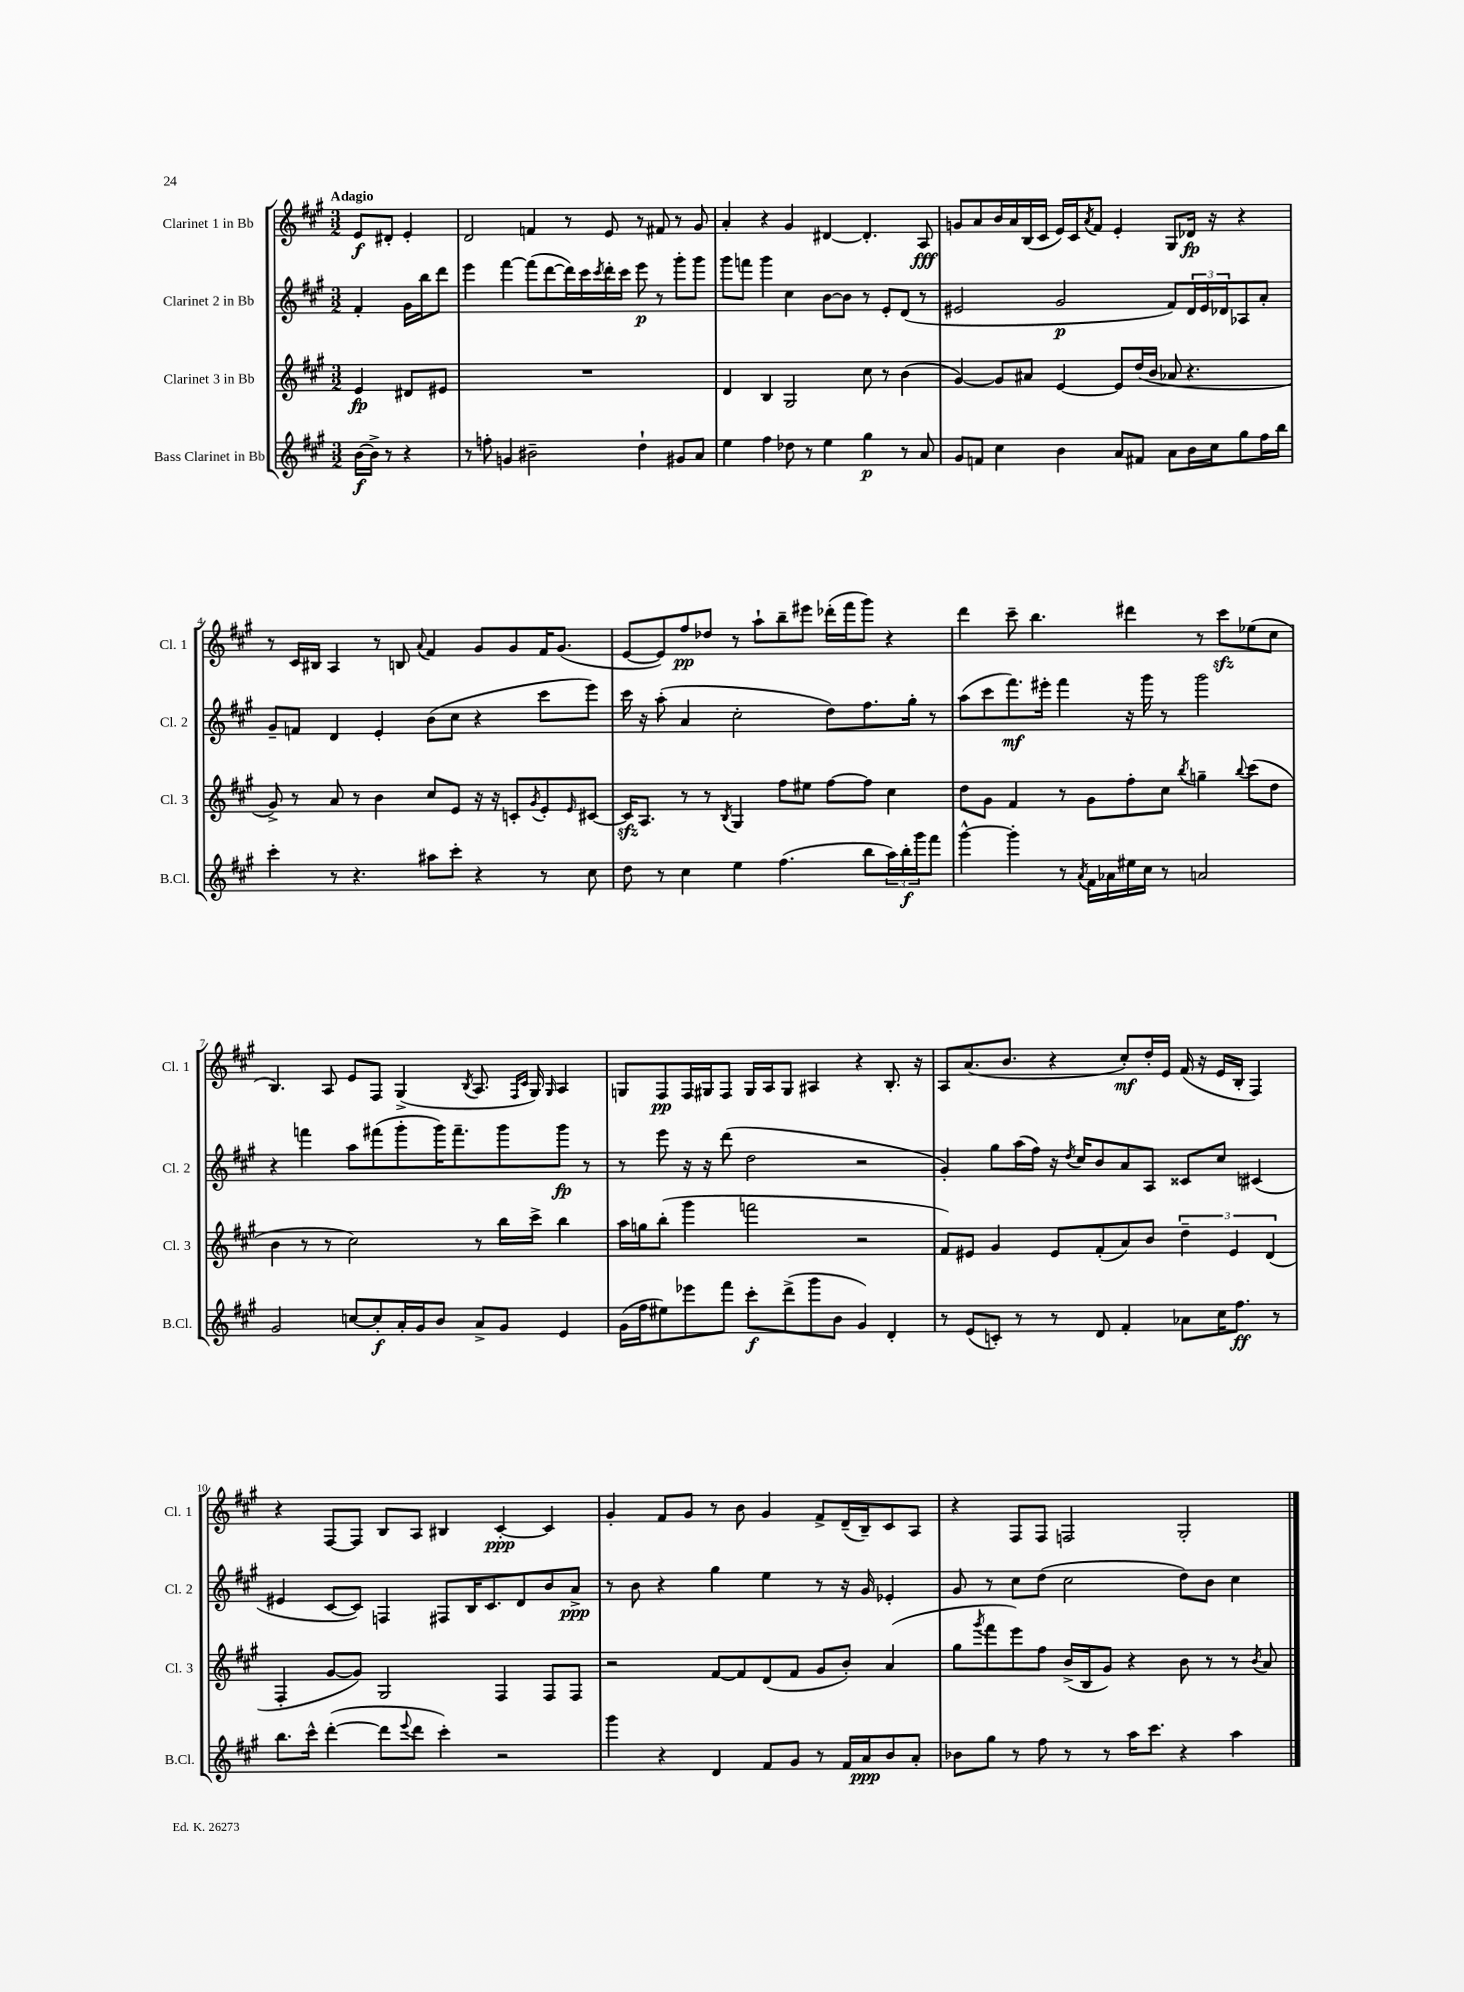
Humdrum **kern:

**kern	**dynam	**kern	**dynam	**kern	**dynam	**kern	**dynam
*part4	*part4	*part3	*part3	*part2	*part2	*part1	*part1
*staff4	*staff4	*staff3	*staff3	*staff2	*staff2	*staff1	*staff1
*I"Bass Clarinet in Bb	*	*I"Clarinet 3 in Bb	*	*I"Clarinet 2 in Bb	*	*I"Clarinet 1 in Bb	*
*I'B.Cl.	*	*I'Cl. 3	*	*I'Cl. 2	*	*I'Cl. 1	*
*clefG2	*	*clefG2	*	*clefG2	*	*clefG2	*
*k[f#c#g#]	*	*k[f#c#g#]	*	*k[f#c#g#]	*	*k[f#c#g#]	*
*M3/2	*	*M3/2	*	*M3/2	*	*M3/2	*
=	=	=	=	=	=	=	=
!	!	!	!	!	!	!LO:TX:a:B:t=Adagio	!
[16b\LL	f	4e/	fp	4f#'/	.	8e/L	f
16b^\JJ]	.	.	.	.	.	.	.
8r	.	.	.	.	.	8d#X'/J	.
4r	.	8d#X/L	.	16g#\LL	.	4e'/	.
.	.	.	.	16bb\J	.	.	.
.	.	8e#X/J	.	8ddd\J	.	.	.
=1	=1	=1	=1	=1	=1	=1	=1
8r	.	1.r	.	4eee\	.	2d/	.
8ffn'\	.	.	.	.	.	.	.
4gn/	.	.	.	[4fff#\	.	.	.
2b#X~\	.	.	.	(8fff#\L]	.	4fn/	.
.	.	.	.	[8ddd\	.	.	.
.	.	.	.	16ddd\L])	.	8r	.
.	.	.	.	16ccc#\	.	.	.
.	.	.	.	8qccc#/	.	.	.
.	.	.	.	16ddd'\	.	8e/	.
.	.	.	.	16ccc#\JJ	.	.	.
4dd`\	.	.	.	8eee\	p	8r	.
.	.	.	.	8r	.	8f#X/	.
8g#X/L	.	.	.	8ggg#'\L	.	8r	.
8a/J	.	.	.	8ggg#\J	.	8g#/	.
=2	=2	=2	=2	=2	=2	=2	=2
4ee\	.	4d/	.	8ggg#\L	.	4a'/	.
.	.	.	.	8fffn\J	.	.	.
4ff#\	.	4B/	.	4ggg#\	.	4r	.
8dd-X\	.	2G#/	.	4cc#\	.	4g#/	.
8r	.	.	.	.	.	.	.
4ee\	.	.	.	[8b\L	.	[4d#X/	.
.	.	.	.	8b\J]	.	.	.
4gg#\	p	8cc#\	.	8r	.	4.d#'/]	.
.	.	8r	.	8e'/L	.	.	.
8r	.	(4b\	.	(8d/J	.	.	.
8a/	.	.	.	8r	.	8A/	fff
=3	=3	=3	=3	=3	=3	=3	=3
8g#/L	.	[4g#/)	.	2e#X/	.	8gn/L	.
8fn/J	.	.	.	.	.	8a/	.
4cc#\	.	8g#/L]	.	.	.	16b/L	.
.	.	.	.	.	.	16a/	.
.	.	8a#X/J	.	.	.	(16B/	.
.	.	.	.	.	.	16c#/JJ	.
4b\	.	[4e/	.	2g#/	p	16e/LL)	.
.	.	.	.	.	.	16c#/J	.
.	.	.	.	.	.	8qa/	.
.	.	.	.	.	.	8f#/J	.
8a/L	.	8e/L]	.	.	.	4e'/	.
8f#X/J	.	(16dd/L	.	.	.	.	.
.	.	16b/JJ	.	.	.	.	.
8a\L	.	8a-X/	.	8f#/L)	.	8G#/L	.
16b\L	.	4.r	.	24d/L	.	16d-X/Jk	fp
.	.	.	.	24e#/	.	.	.
16cc#\J	.	.	.	.	.	16r	.
.	.	.	.	24d-X/J	.	.	.
8gg#\	.	.	.	8A-X/	.	4r	.
16ff#\L	.	.	.	8a'/J	.	.	.
16bb\JJ	.	.	.	.	.	.	.
!!LO:LB:g=z
=4	=4	=4	=4	=4	=4	=4	=4
4ccc#'\	.	8g#^/)	.	8g#~/L	.	8r	.
.	.	8r	.	8fn/J	.	16c#/LL	.
.	.	.	.	.	.	16B#X/JJ	.
8r	.	8a/	.	4d/	.	4A/	.
4.r	.	8r	.	.	.	.	.
.	.	4b\	.	4e'/	.	8r	.
.	.	.	.	.	.	8Bn/	.
.	.	.	.	.	.	8qqa/	.
8aa#X\L	.	8cc#/L	.	(8b\L	.	4f#/	.
8ccc#'\J	.	8e/J	.	8cc#\J	.	.	.
4r	.	16r	.	4r	.	8g#/L	.
.	.	16r	.	.	.	.	.
.	.	8cn'/L	.	.	.	8g#/	.
.	.	8qg#/	.	.	.	.	.
8r	.	8e'/	.	8ccc#\L	.	16f#/K	.
.	.	.	.	.	.	(8.g#/J	.
.	.	16qqe/	.	.	.	.	.
8cc#\	.	[8c#X/J	.	8eee\J)	.	.	.
=5	=5	=5	=5	=5	=5	=5	=5
8dd\	.	16c#zz/KL]	.	16ccc#\	.	[8e/L	.
.	.	8.A/J	.	16r	.	.	.
8r	.	.	.	(8aa'\	.	8e/])	.
4cc#\	.	8r	.	4a/	.	8ff#/	pp
.	.	8r	.	.	.	8dd-X/J	.
.	.	8qB/	.	.	.	.	.
4ee\	.	4G#/	.	2cc#'\	.	8r	.
.	.	.	.	.	.	8aa`\L	.
(4.ff#\	.	8ff#\L	.	.	.	8bb~\	.
.	.	8ee#X\J	.	.	.	8eee#X\J	.
.	.	[8ff#\L	.	8dd\L)	.	(16ddd-X'\LL	.
.	.	.	.	.	.	16fff#\J	.
8bb\L	.	8ff#\J]	.	8.ff#\	.	8ggg#\J)	.
24aa\L)	.	4cc#\	.	.	.	4r	.
24bb'\	f	.	.	.	.	.	.
.	.	.	.	16gg#'\Jk	.	.	.
24ggg#\J	.	.	.	.	.	.	.
8fff#\J	.	.	.	8r	.	.	.
=6	=6	=6	=6	=6	=6	=6	=6
[4ggg#^^\	.	8dd\L	.	(8aa\L	.	4ddd\	.
.	.	8g#\J	.	8ccc#\	.	.	.
4ggg#'\]	.	4f#/	.	8.fff#\)	mf	8ccc#~\	.
.	.	.	.	.	.	4.bb\	.
.	.	.	.	16eee#X'\Jk	.	.	.
8r	.	8r	.	4fff#\	.	.	.
8qa/	.	.	.	.	.	.	.
16f#\LL	.	8g#\L	.	.	.	.	.
16a-X\	.	.	.	.	.	.	.
16ee#X\	.	8ff#'\	.	16r	.	4ddd#X\	.
16cc#\JJ	.	.	.	16ggg#\	.	.	.
8r	.	8cc#\J	.	8r	.	.	.
.	.	8qbb/	.	.	.	.	.
2an/	.	4ggn~\	.	2ggg#\	.	8r	.
.	.	.	.	.	.	8ccc#zz\L	.
.	.	8qqbb/	.	.	.	.	.
.	.	(8ccc#\L	.	.	.	(8ee-X\	.
.	.	8dd\J	.	.	.	8cc#\J	.
!!LO:LB:g=z
=7	=7	=7	=7	=7	=7	=7	=7
2g#/	.	4b\	.	4r	.	4.B/)	.
.	.	8r	.	4fffn\	.	.	.
.	.	8r	.	.	.	8A/	.
[8ccn/L	.	2cc#\)	.	8aa\L	.	8e/L	.
8cc'/]	f	.	.	(8fff#X\	.	8F#/J	.
16a'/L	.	.	.	8ggg#'\	.	(4G#^/	.
16g#/J	.	.	.	.	.	.	.
8b/J	.	.	.	16ggg#\K)	.	.	.
.	.	.	.	8.fff#~\	.	.	.
.	.	.	.	.	.	8qB/	.
8a^/L	.	8r	.	.	.	8.A/	.
8g#/J	.	16bb\LL	.	8ggg#\	.	.	.
.	.	.	.	.	.	16qqF#/LL	.
.	.	.	.	.	.	16qqc#/JJ	.
.	.	16ccc#^\JJ	.	.	.	16G#/)	.
.	.	.	.	.	.	16qqG#/	.
4e/	.	4bb\	.	8ggg#\J	fp	4A/	.
.	.	.	.	8r	.	.	.
=8	=8	=8	=8	=8	=8	=8	=8
(16g#\LL	.	16aa\LL	.	8r	.	8Gn/L	.
16ff#\J	.	16ggn\J	.	.	.	.	.
8ee#X\)	.	(8bb'\J	.	8eee\	.	8F#/	pp
8eee-X\	.	4ggg#\	.	16r	.	16F#/L	.
.	.	.	.	16r	.	16G#X/J	.
8fff#\J	.	.	.	(8ddd\	.	8F#/J	.
8ccc#'\L	f	2fffn\	.	2dd\	.	16G#/LL	.
.	.	.	.	.	.	16A/J	.
(8ddd^\	.	.	.	.	.	8G#/J	.
8ggg#\	.	.	.	.	.	4A#X/	.
8b\J	.	.	.	.	.	.	.
4g#/)	.	2r	.	2r	.	4r	.
4d'/	.	.	.	.	.	8.B'/	.
.	.	.	.	.	.	16r	.
=9	=9	=9	=9	=9	=9	=9	=9
8r	.	8f#/L)	.	4g#'/)	.	8A/L	.
(8e/L	.	8e#X/J	.	.	.	(8.a/	.
8cn'/J)	.	4g#/	.	8gg#\L	.	.	.
.	.	.	.	.	.	8.b/J	.
8r	.	.	.	(16aa\L	.	.	.
.	.	.	.	16ff#\JJ)	.	.	.
8r	.	8e#/L	.	16r	.	4r	.
.	.	.	.	8qdd/	.	.	.
.	.	.	.	16cc#/KL	.	.	.
8d/	.	(8f#'/	.	8b/	.	.	.
4f#'/	.	8a/)	.	8a/	.	8cc#'/L)	mf
.	.	8b/J	.	8A/J	.	16dd'/L	.
.	.	.	.	.	.	16e/JJ	.
8a-X\L	.	6dd~\	.	8c##X/L	.	(16f#/	.
.	.	.	.	.	.	16r	.
16cc#\K	.	.	.	8cc#/J	.	16e/LL	.
.	.	6e#/	.	.	.	.	.
8.ff#\J	ff	.	.	.	.	16B'/JJ	.
.	.	.	.	(4c#X/	.	4F#/)	.
.	.	(6d/	.	.	.	.	.
8r	.	.	.	.	.	.	.
!!LO:LB:g=z
=10	=10	=10	=10	=10	=10	=10	=10
8.bb\L	.	4F#'/	.	4e#X/	.	4r	.
16ccc#^^\Jk	.	.	.	.	.	.	.
([4ddd'\	.	[8g#/L	.	[8c#/L	.	[8F#/L	.
.	.	8g#/J])	.	8c#/J])	.	8F#/J]	.
8ddd\L]	.	2G#/	.	4Fn/	.	8B/L	.
8qqeee/	.	.	.	.	.	.	.
8ddd\J	.	.	.	.	.	8A/J	.
4ccc#'\)	.	.	.	8F#X/L	.	4B#X/	.
.	.	.	.	16B/K	.	.	.
.	.	.	.	8.c#/	.	.	.
2r	.	4F#/	.	.	.	[4c#'/	ppp
.	.	.	.	8d/	.	.	.
.	.	8F#/L	.	8b/	.	4c#/]	.
.	.	8F#/J	.	8a^/J	ppp	.	.
=11	=11	=11	=11	=11	=11	=11	=11
4ggg#\	.	2r	.	8r	.	4g#'/	.
.	.	.	.	8b\	.	.	.
4r	.	.	.	4r	.	8f#/L	.
.	.	.	.	.	.	8g#/J	.
4d/	.	[8f#/L	.	4gg#\	.	8r	.
.	.	8f#/]	.	.	.	8b\	.
8f#/L	.	(8d/	.	4ee\	.	4g#/	.
8g#/J	.	8f#/J	.	.	.	.	.
8r	.	8g#/L	.	8r	.	8f#^/L	.
16f#/LL	.	8b'/J)	.	16r	.	(16d~/L	.
16a/J	ppp	.	.	16g#/	.	16B~/J)	.
8b/	.	(4a/	.	4e-X'/	.	8c#/	.
8a'/J	.	.	.	.	.	8A/J	.
=12	=12	=12	=12	=12	=12	=12	=12
8b-X\L	.	8gg#\L	.	8g#/	.	4r	.
.	.	8qggg#/	.	.	.	.	.
8gg#\J	.	8fff#\	.	8r	.	.	.
8r	.	8eee\)	.	8cc#\L	.	8F#/L	.
8ff#\	.	8ff#\J	.	(8dd\J	.	8F#/J	.
8r	.	(16b^/LL	.	2cc#\	.	2Fn/	.
.	.	16B/J	.	.	.	.	.
8r	.	8g#/J)	.	.	.	.	.
16aa\KL	.	4r	.	.	.	.	.
8.ccc#\J	.	.	.	.	.	.	.
4r	.	8b\	.	8dd\L)	.	2G#'/	.
.	.	8r	.	8b\J	.	.	.
4aa\	.	8r	.	4cc#\	.	.	.
.	.	8qb/	.	.	.	.	.
.	.	8a/	.	.	.	.	.
==	==	==	==	==	==	==	==
*-	*-	*-	*-	*-	*-	*-	*-
